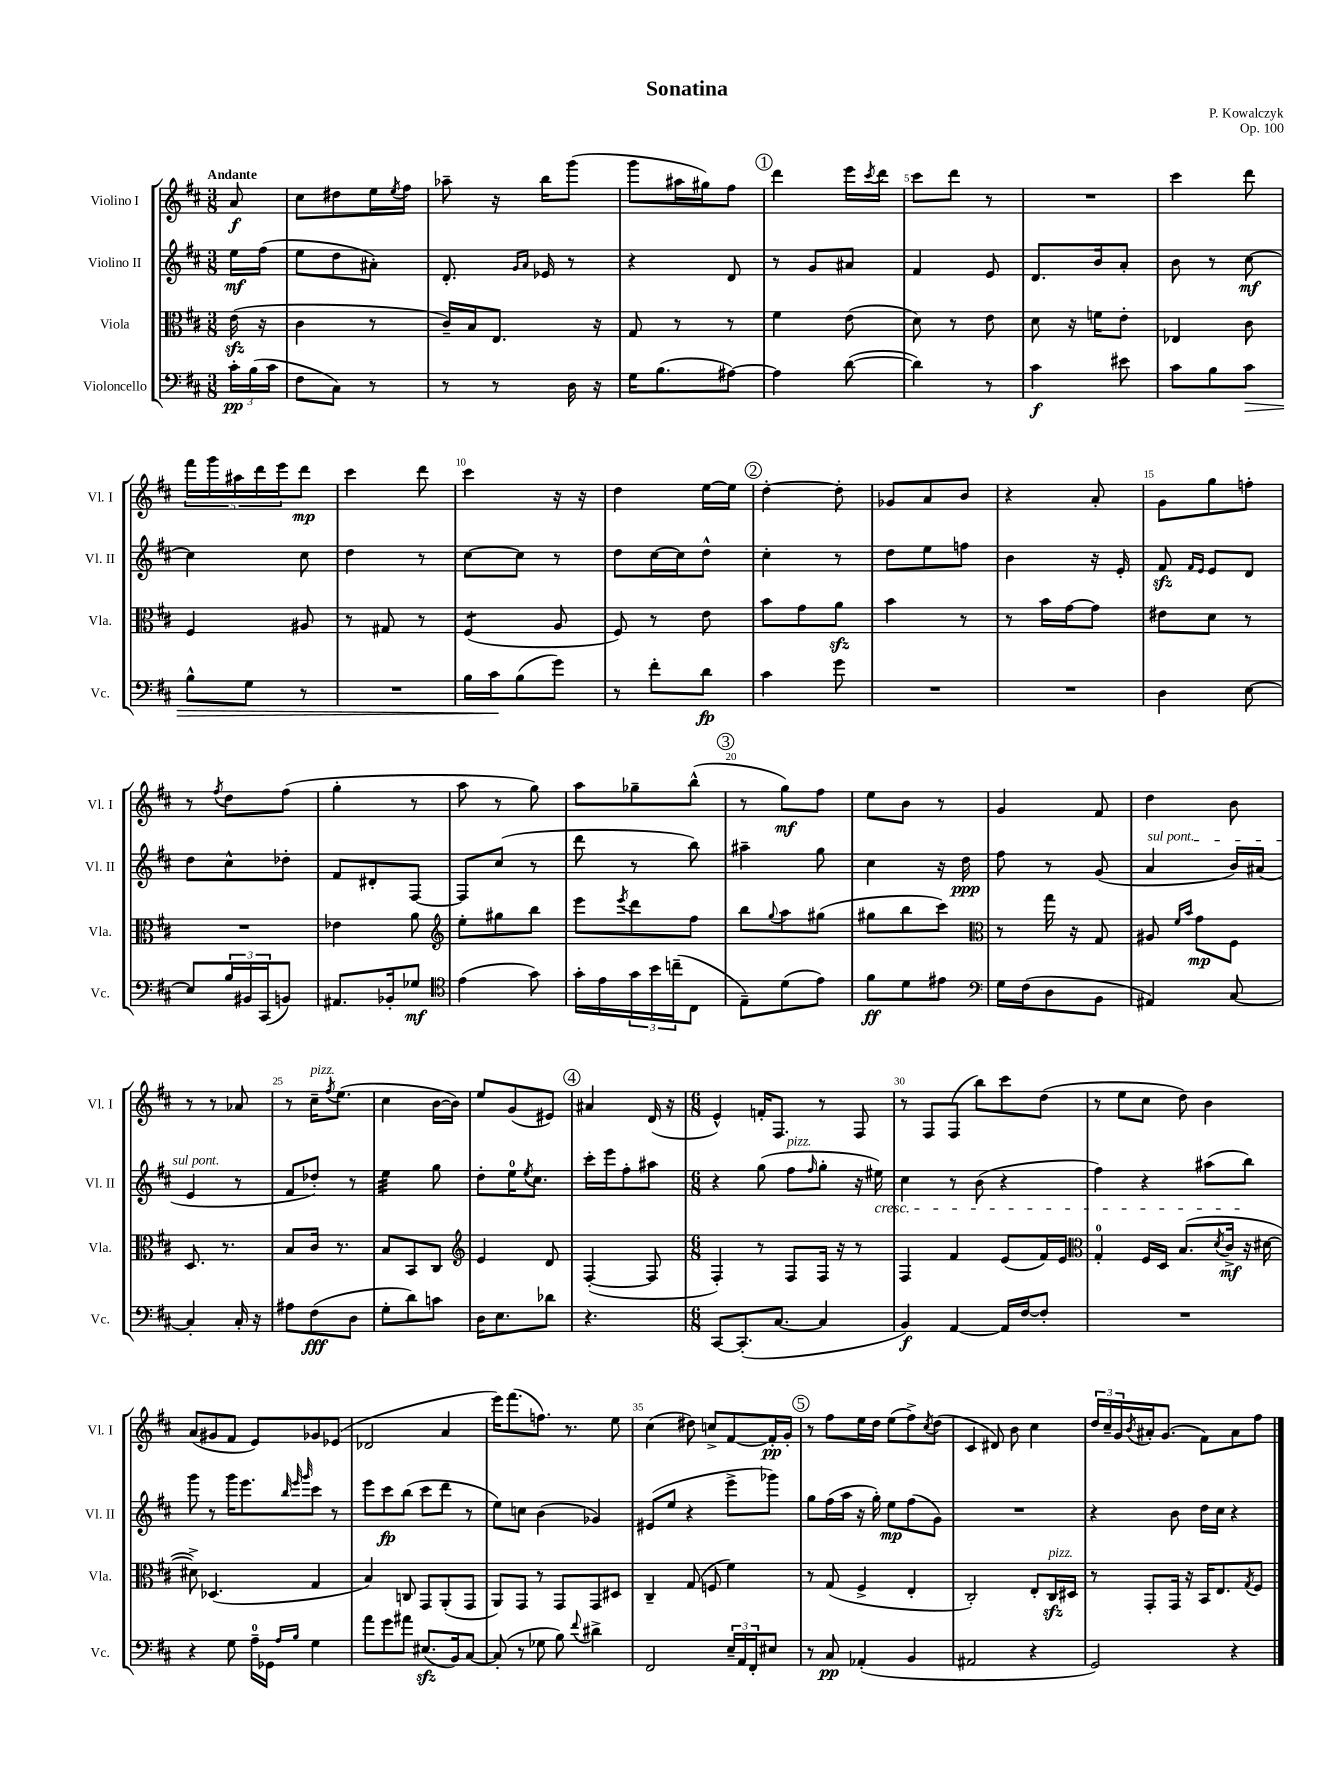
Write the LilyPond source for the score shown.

\header { title = "Sonatina" composer = "P. Kowalczyk" opus = "Op. 100" }
<<
\new StaffGroup <<
\new Staff = "s0" \with { instrumentName = "Violino I" shortInstrumentName = "Vl. I" } {
    \clef treble \key d \major \numericTimeSignature \time 3/8 \partial 8 \tempo "Andante"
    a'8\f |
    cis''8 dis''8 e''16 \acciaccatura { e''8 } fis''16 |
    aes''8-- r16 b''16 g'''8( |
    g'''8 ais''16 gis''16) fis''8 |
    \mark \markup { \circle "1" } d'''4 e'''16 \acciaccatura { cis'''8 } d'''16 |
    cis'''8 d'''8 r8 |
    R4. |
    cis'''4 d'''8 |
    \tuplet 5/4 { fis'''16 g'''16 ais''16 d'''16 e'''16 } d'''8\mp |
    cis'''4 d'''8 |
    cis'''4 r16 r16 |
    d''4 e''16~ e''16 |
    \mark \markup { \circle "2" } d''4~-. d''8-. |
    ges'8 a'8 b'8 |
    r4 a'8-. |
    g'8 g''8 f''8-. |
    r8 \acciaccatura { fis''8 } d''8 fis''8( |
    g''4-. r8 |
    a''8 r8 g''8) |
    a''8 ges''8-- b''8-^( |
    \mark \markup { \circle "3" } r8 g''8\mf) fis''8 |
    e''8 b'8 r8 |
    g'4 fis'8 |
    d''4 b'8 |
    r8 r8 aes'8 |
    r8 cis''16--^\markup { \italic "pizz." } \acciaccatura { fis''8 } e''8.( |
    cis''4 b'16~ b'16) |
    e''8 g'8( eis'8) |
    \mark \markup { \circle "4" } ais'4 d'16( r16 |
    \numericTimeSignature \time 6/8 e'4-^) f'16-. fis8. r8 fis8 |
    r8 fis8 fis8( b''8) cis'''8 d''8( |
    r8 e''8 cis''8 d''8) b'4 |
    a'8( gis'8 fis'8 e'8) ges'8 ees'8( |
    des'2 a'4 |
    e'''16) fis'''8.( f''8.) r8. e''8 |
    cis''4( dis''8) c''8-> fis'8~ fis'16-.\pp g'16-. |
    \mark \markup { \circle "5" } r8 fis''8 e''16 d''16 e''8( fis''8->) \acciaccatura { cis''8 } d''8( |
    cis'4 dis'8) b'8 cis''4 |
    \tuplet 3/2 { d''16 cis''16-- g'16 } \acciaccatura { b'8 } ais'16-. g'8.( fis'8) ais'8 fis''8 \bar "|." |
}
\new Staff = "s1" \with { instrumentName = "Violino II" shortInstrumentName = "Vl. II" } {
    \clef treble \key d \major \numericTimeSignature \time 3/8 \partial 8
    e''16\mf fis''16( |
    e''8 d''8 ais'8-.) |
    d'8.-. \grace { g'16 a'16 } ees'16 r8 |
    r4 d'8 |
    \mark \markup { \circle "1" } r8 g'8 ais'8 |
    fis'4 e'8 |
    d'8. b'16 a'8-. |
    b'8 r8 cis''8~\mf |
    cis''4 cis''8 |
    d''4 r8 |
    cis''8~ cis''8 r8 |
    d''8 cis''16~ cis''16 d''8-^ |
    \mark \markup { \circle "2" } cis''4-. r8 |
    d''8 e''8 f''8 |
    b'4 r16 e'16-. |
    fis'8\sfz \grace { fis'16 e'16 } e'8 d'8 |
    d''8 cis''8-^ des''8-. |
    fis'8 dis'8-. fis8~ |
    fis8 cis''8( r8 |
    d'''8 r8 b''8) |
    \mark \markup { \circle "3" } ais''4-- g''8 |
    cis''4 r16 d''16\ppp |
    fis''8 r8 g'8( |
    \once \override TextSpanner.bound-details.left.text = \markup { \italic "sul pont." } a'4\startTextSpan b'16) ais'16( |
    e'4\stopTextSpan r8 |
    fis'8 des''8-.) r8 |
    e''4:32 g''8 |
    d''8-. e''16-0 \acciaccatura { e''8 } cis''8. |
    \mark \markup { \circle "4" } cis'''16-. e'''16 fis''8-. ais''8 |
    \numericTimeSignature \time 6/8 r4 g''8( fis''8^\markup { \italic "pizz." } \grace { fis''16 } g''8-. r16 eis''16\cresc) |
    cis''4 r8 b'8( r4 |
    fis''4) r4 ais''8( b''8\!) |
    g'''8 r8 g'''16 e'''8. \grace { b''32 e'''32 g'''32 } cis'''8 r8 |
    e'''8 cis'''8\fp b''8( cis'''8 d'''8 r8 |
    e''8) c''8 b'4( ges'4) |
    eis'8( e''8 r4 e'''8-> ges'''8) |
    \mark \markup { \circle "5" } g''8 fis''16( a''16 r16 g''16-.) e''8\mp fis''8( g'8) |
    R2. |
    r4 b'8 d''16 cis''16 r4 \bar "|." |
}
\new Staff = "s2" \with { instrumentName = "Viola" shortInstrumentName = "Vla." } {
    \clef alto \key d \major \numericTimeSignature \time 3/8 \partial 8
    e'16\sfz( r16 |
    cis'4 r8 |
    cis'16--) b16 e8. r16 |
    g8 r8 r8 |
    \mark \markup { \circle "1" } fis'4 e'8( |
    d'8) r8 e'8 |
    d'8 r16 f'16 e'8-. |
    ees4 cis'8 |
    fis4 ais8 |
    r8 gis8 r8 |
    fis4:8( a8 |
    fis8) r8 e'8 |
    \mark \markup { \circle "2" } b'8 g'8 a'8\sfz |
    b'4 r8 |
    r8 b'16 g'16~ g'8 |
    eis'8 d'8 r8 |
    R4. |
    ees'4 a'8 |
    \clef treble e''8-. gis''8 b''8 |
    e'''8 \acciaccatura { e'''8 } d'''8 fis''8 |
    \mark \markup { \circle "3" } b''8 \appoggiatura { g''8 } a''8 gis''8( |
    gis''8 b''8 cis'''8) |
    \clef alto r8 g''16 r16 g8 |
    ais8 \grace { fis'16 b'16 } g'8\mp fis8 |
    d8. r8. |
    b8 cis'16 r8. |
    b8 b,8 cis8 |
    \clef treble e'4 d'8 |
    \mark \markup { \circle "4" } fis4~-.( fis8 |
    \numericTimeSignature \time 6/8 fis4-.) r8 fis8 fis16 r16 r8 |
    fis4 fis'4 e'8( fis'16) e'16 |
    \clef alto g4-0-. fis16 d16 b8.( \acciaccatura { d'8 } cis'16->\mf r16 dis'16~ |
    dis'8->) des4.( g4 |
    b4) c8 g,8 a,8-.( g,8 |
    a,8) g,8 r8 g,8 g,8 dis8 |
    cis4-- g8( f8 fis'4) |
    \mark \markup { \circle "5" } r8 g8( fis4-> e4-. |
    cis2-.) e8-. cis16\sfz^\markup { \italic "pizz." } dis16 |
    r8 g,8-. g,16 r16 b,16 e8. \acciaccatura { g8 } fis8 \bar "|." |
}
\new Staff = "s3" \with { instrumentName = "Violoncello" shortInstrumentName = "Vc." } {
    \clef bass \key d \major \numericTimeSignature \time 3/8 \partial 8
    \tuplet 3/2 { cis'16-.\pp b16( cis'16 } |
    fis8 cis8) r8 |
    r8 r8 d16 r16 |
    g16 b8.( ais8~) |
    \mark \markup { \circle "1" } ais4 d'8~( |
    d'4) r8 |
    cis'4\f eis'8 |
    cis'8 b8 cis'8\> |
    b8-^ g8 r8 |
    R4. |
    b16 cis'16\! b8( g'8) |
    r8 fis'8-. d'8\fp |
    \mark \markup { \circle "2" } cis'4 g'8 |
    R4. |
    R4. |
    d4 e8~ |
    e8 \tuplet 3/2 { b16 bis,16 cis,16( } b,8) |
    ais,8. bes,16-. ges8\mf |
    \clef tenor e'4( g'8) |
    g'16-. e'16 \tuplet 3/2 { g'16 b'16 c''16--( } cis8 |
    \mark \markup { \circle "3" } e8--) d'8( e'8) |
    fis'8\ff d'8 eis'8 |
    \clef bass g16 fis16( d8 b,8 |
    ais,4) cis8~ |
    cis4-. cis16-. r16 |
    ais8 fis8\fff( d8 |
    g8-. d'8) c'8 |
    d16 e8. des'8 |
    \mark \markup { \circle "4" } r4. |
    \numericTimeSignature \time 6/8 cis,8~ cis,8.-.( cis8.~ cis4 |
    b,4\f) a,4~ a,16 fis16~ fis8-. |
    R2. |
    r4 g8 a16-0-- ges,16 \grace { a16 b16 } g4 |
    a'8 g'8 ais'8 eis8.\sfz( b,16) cis8~ |
    cis8-.( r8 ges8 b8) \appoggiatura { fis'8 } dis'4-> |
    fis,2 \tuplet 3/2 { e16-- a,16 fis,16-. } eis8 |
    \mark \markup { \circle "5" } r8 cis8\pp aes,4-.( b,4 |
    ais,2 r4 |
    g,2) r4 \bar "|." |
}
>>
>>
\layout { \context { \Score \override BarNumber.break-visibility = ##(#f #t #t) barNumberVisibility = #(every-nth-bar-number-visible 5) } }
